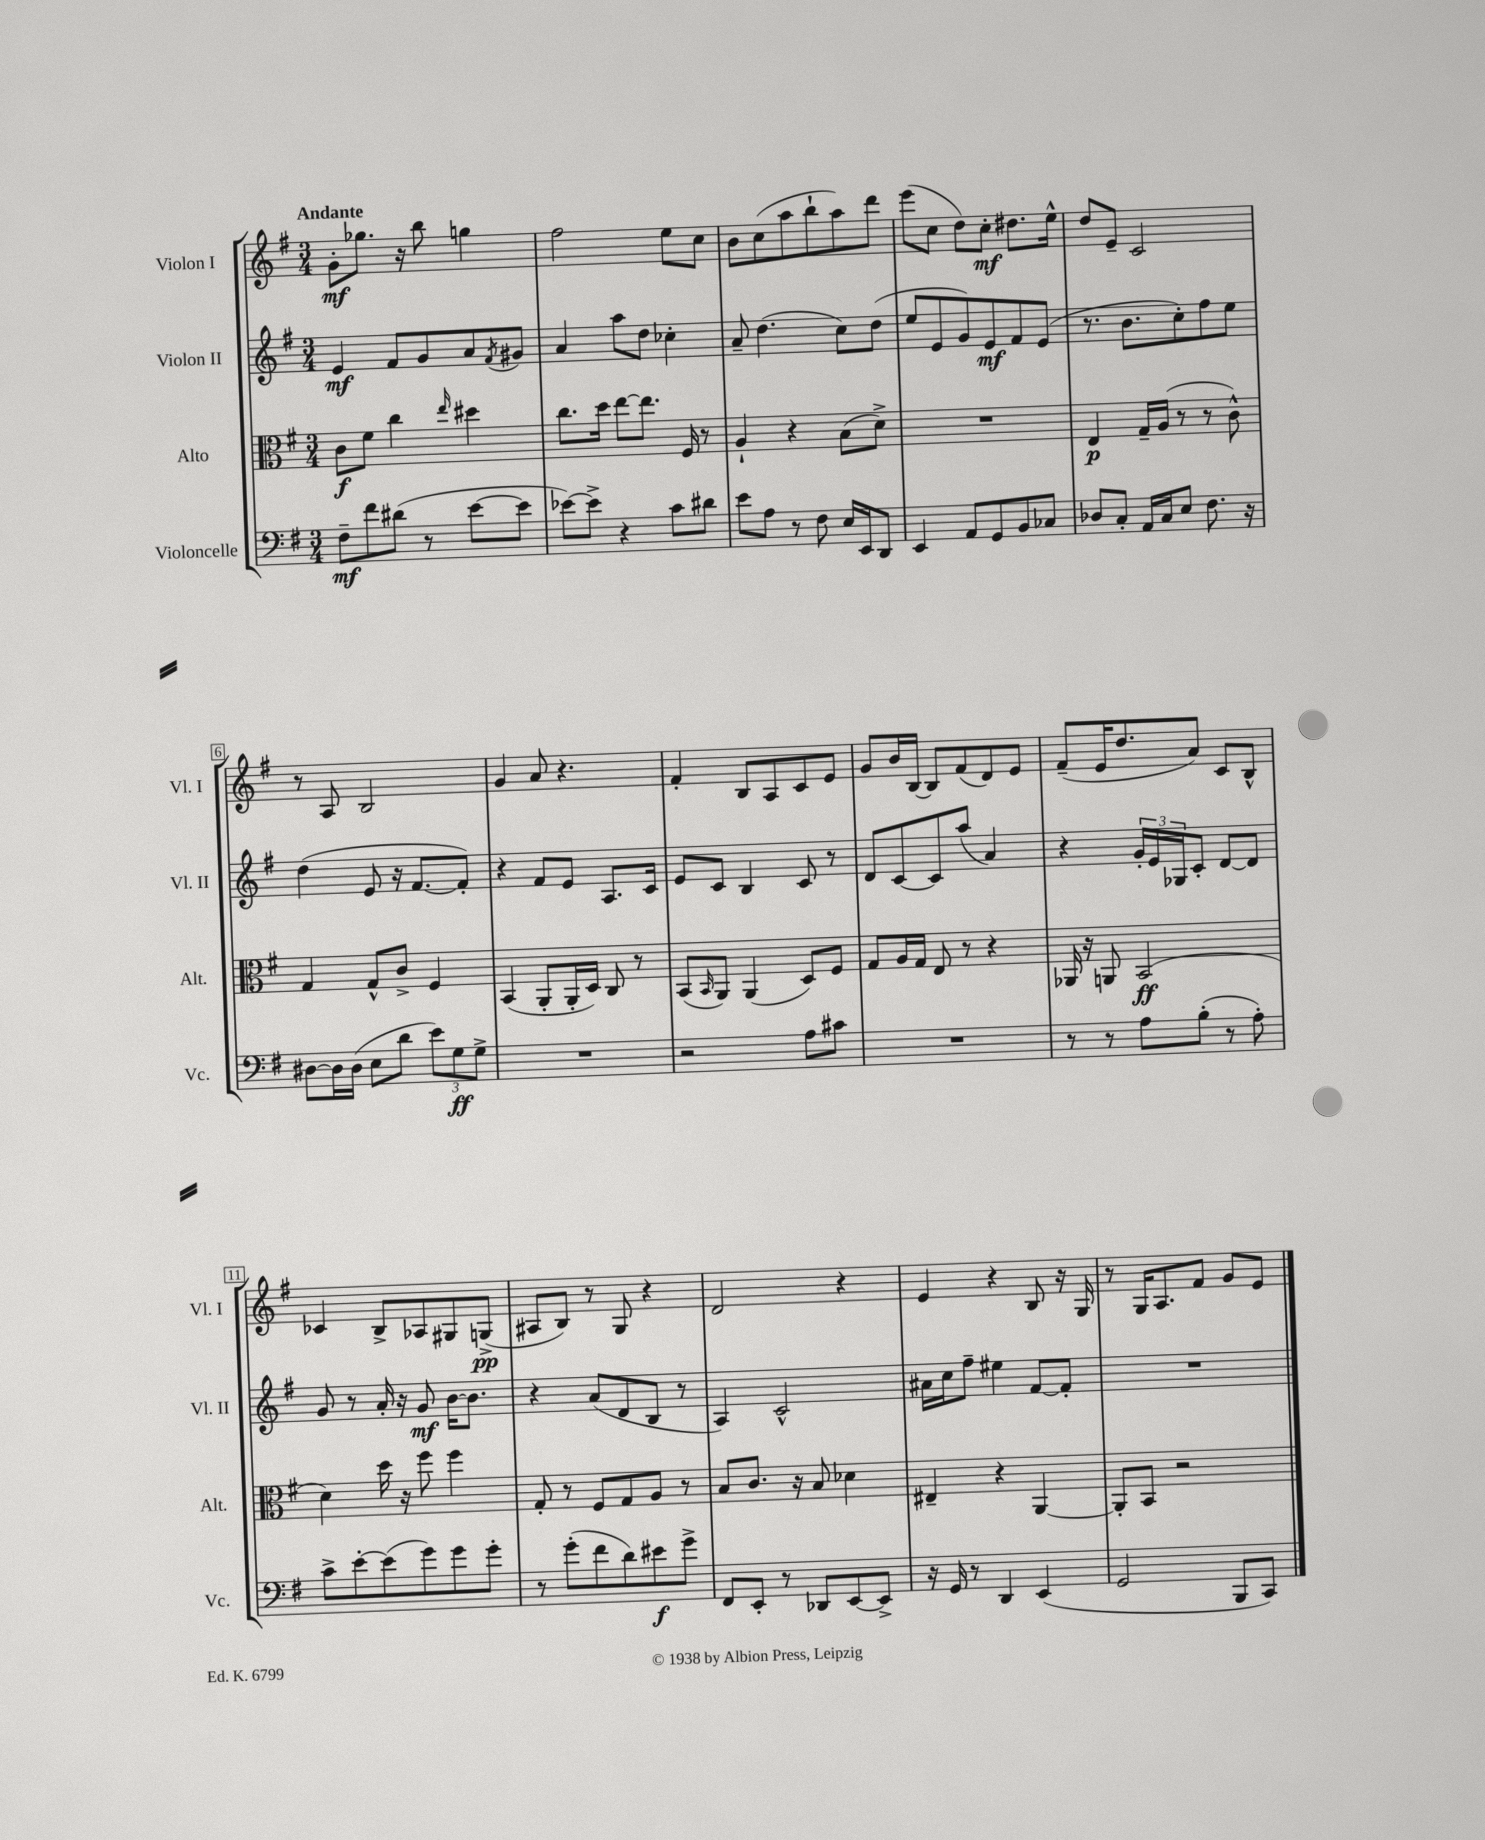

**kern	**dynam	**kern	**dynam	**kern	**dynam	**kern	**dynam
*part4	*part4	*part3	*part3	*part2	*part2	*part1	*part1
*staff4	*staff4	*staff3	*staff3	*staff2	*staff2	*staff1	*staff1
*I"Violoncelle	*	*I"Alto	*	*I"Violon II	*	*I"Violon I	*
*I'Vc.	*	*I'Alt.	*	*I'Vl. II	*	*I'Vl. I	*
*clefF4	*	*clefC3	*	*clefG2	*	*clefG2	*
*k[f#]	*	*k[f#]	*	*k[f#]	*	*k[f#]	*
*M3/4	*	*M3/4	*	*M3/4	*	*M3/4	*
=1	=1	=1	=1	=1	=1	=1	=1
!	!	!	!	!	!	!LO:TX:a:B:t=Andante	!
8F#~\L	mf	8c\L	f	4e/	mf	8g'\L	mf
8f#\	.	8f#\J	.	.	.	8.gg-X\J	.
(8d#X\J	.	4cc\	.	8f#/L	.	.	.
.	.	.	.	.	.	16r	.
8r	.	.	.	8g/	.	8bb\	.
.	.	16qqee/	.	.	.	.	.
[8e\L	.	4dd#X\	.	8a/	.	4ggn\	.
.	.	.	.	8qf#/	.	.	.
8e\J]	.	.	.	8g#X/J	.	.	.
=2	=2	=2	=2	=2	=2	=2	=2
[8e-X\L)	.	8.cc\L	.	4a/	.	2ff#\	.
8e-^\J]	.	.	.	.	.	.	.
.	.	16dd\Jk	.	.	.	.	.
4r	.	[8ee\L	.	8aa\L	.	.	.
.	.	8.ee\J]	.	8dd\J	.	.	.
8c\L	.	.	.	4cc-X'\	.	8ee\L	.
.	.	16F#/	.	.	.	.	.
8d#X\J	.	8r	.	.	.	8cc\J	.
=3	=3	=3	=3	=3	=3	=3	=3
8e\L	.	4A`/	.	8a~/	.	8b\L	.
8A\J	.	.	.	(4.dd\	.	(8cc\	.
8r	.	4r	.	.	.	8aa\	.
8F#\	.	.	.	.	.	8bb`\	.
16E/LL	.	(8B\L	.	8cc\L)	.	8aa\)	.
16EE/J	.	.	.	.	.	.	.
8DD/J	.	8d^\J)	.	(8dd\J	.	8ddd\J	.
=4	=4	=4	=4	=4	=4	=4	=4
4EE/	.	2.r	.	8ee/L	.	(8eee\L	.
.	.	.	.	8e/	.	8cc\J	.
8AA/L	.	.	.	8g/)	.	8dd\L)	.
8GG/	.	.	.	8e/	mf	8cc'\J	mf
8BB/	.	.	.	8f#/	.	8.dd#X\L	.
8C-X/J	.	.	.	(8e/J	.	.	.
.	.	.	.	.	.	16ee^^\Jk	.
=5	=5	=5	=5	=5	=5	=5	=5
8D-X/L	.	4E/	p	8.r	.	8dd/L	.
8C'/J	.	.	.	.	.	8e~/J	.
.	.	.	.	8.b\L	.	.	.
16AA/LL	.	16G~/LL	.	.	.	2c/	.
16C/J	.	(16A/JJ	.	.	.	.	.
8E/J	.	8r	.	8cc'\)	.	.	.
8.F#\	.	8r	.	8ff#\	.	.	.
.	.	8c^^\)	.	8ee\J	.	.	.
16r	.	.	.	.	.	.	.
!!LO:LB:g=z
=6	=6	=6	=6	=6	=6	=6	=6
[8D#X\L	.	4G/	.	(4dd\	.	8r	.
16D#\L]	.	.	.	.	.	8A/	.
(16D#\JJ	.	.	.	.	.	.	.
8E\L	.	8G^^/L	.	8e/	.	2B/	.
8d\J	.	8c^/J	.	16r	.	.	.
.	.	.	.	[8.f#/L	.	.	.
12e\L)	.	4F#/	.	.	.	.	.
12G\	ff	.	.	.	.	.	.
.	.	.	.	8f#'/J])	.	.	.
12G^\J	.	.	.	.	.	.	.
=7	=7	=7	=7	=7	=7	=7	=7
2.r	.	(4BB/	.	4r	.	4g/	.
.	.	8AA'/L	.	8f#/L	.	8a/	.
.	.	16AA'/L	.	8e/J	.	4.r	.
.	.	16D/JJ)	.	.	.	.	.
.	.	8C/	.	8.A/L	.	.	.
.	.	8r	.	.	.	.	.
.	.	.	.	16c/Jk	.	.	.
=8	=8	=8	=8	=8	=8	=8	=8
2r	.	(8BB/L	.	8e/L	.	4f#'/	.
.	.	16qqBB/	.	.	.	.	.
.	.	8AA/J)	.	8c/J	.	.	.
.	.	(4AA/	.	4B/	.	8B/L	.
.	.	.	.	.	.	8A/	.
8A\L	.	8D/L)	.	8c/	.	8c/	.
8c#X\J	.	8F#/J	.	8r	.	8e/J	.
=9	=9	=9	=9	=9	=9	=9	=9
2.r	.	8G/L	.	8d/L	.	8g/L	.
.	.	16A/L	.	[8c/	.	16b/L	.
.	.	16G/JJ	.	.	.	[16B/JJ	.
.	.	8E/	.	8c/]	.	8B/L]	.
.	.	8r	.	(8aa/J	.	(8f#/	.
.	.	4r	.	4a/)	.	8d/)	.
.	.	.	.	.	.	8e/J	.
=10	=10	=10	=10	=10	=10	=10	=10
8r	.	16AA-X/	.	4r	.	(8f#~/L	.
.	.	16r	.	.	.	.	.
8r	.	8AAn/	.	.	.	16e/K	.
.	.	.	.	.	.	8.dd/	.
8A\L	.	(2BB/	ff	24g'/LL	.	.	.
.	.	.	.	24e/	.	.	.
.	.	.	.	24G-X/J	.	.	.
(8B'\J	.	.	.	8c'/J	.	8a/J)	.
8r	.	.	.	[8d/L	.	8c/L	.
8A'\)	.	.	.	8d/J]	.	8B^^/J	.
!!LO:LB:g=z
=11	=11	=11	=11	=11	=11	=11	=11
8c^\L	.	4d\)	.	8g/	.	4c-X/	.
[8e'\	.	.	.	8r	.	.	.
(8e\]	.	16dd\	.	16a'/	.	8B^/L	.
.	.	16r	.	16r	.	.	.
8g\)	.	8ff#\	.	8g/	mf	8A-X/	.
8g\	.	4ff#\	.	[16b\KL	.	8G#X/	.
.	.	.	.	8.b\J]	.	.	.
8g'\J	.	.	.	.	.	(8Gn^/J	pp
=12	=12	=12	=12	=12	=12	=12	=12
8r	.	8G'/	.	4r	.	8A#X/L	.
(8g'\L	.	8r	.	.	.	8B/J)	.
8f#\	.	8F#/L	.	(8a/L	.	8r	.
8d\)	.	8G/	.	8d/	.	8G/	.
8e#X\	f	8A/J	.	8B/J	.	4r	.
8g^\J	.	8r	.	8r	.	.	.
=13	=13	=13	=13	=13	=13	=13	=13
8FF#/L	.	8B/L	.	4A/)	.	2d/	.
8EE'/J	.	8.c/J	.	.	.	.	.
8r	.	.	.	2c^^/	.	.	.
.	.	16r	.	.	.	.	.
8DD-X/L	.	8B/	.	.	.	.	.
[8EE/	.	4d-X\	.	.	.	4r	.
8EE^/J]	.	.	.	.	.	.	.
=14	=14	=14	=14	=14	=14	=14	=14
16r	.	4E#X~/	.	16a#X\LL	.	4e/	.
16GG/	.	.	.	16cc\J	.	.	.
8r	.	.	.	8ff#~\J	.	.	.
4DD/	.	4r	.	4ee#X\	.	4r	.
(4EE/	.	[4AA/	.	[8f#/L	.	8B/	.
.	.	.	.	8f#'/J]	.	16r	.
.	.	.	.	.	.	16G/	.
=15	=15	=15	=15	=15	=15	=15	=15
2GG/	.	8AA'/L]	.	2.r	.	8r	.
.	.	8BB/J	.	.	.	16G/KL	.
.	.	.	.	.	.	8.A/	.
.	.	2r	.	.	.	.	.
.	.	.	.	.	.	8f#/J	.
8BBB/L	.	.	.	.	.	8g/L	.
8CC/J)	.	.	.	.	.	8e/J	.
==	==	==	==	==	==	==	==
*-	*-	*-	*-	*-	*-	*-	*-
